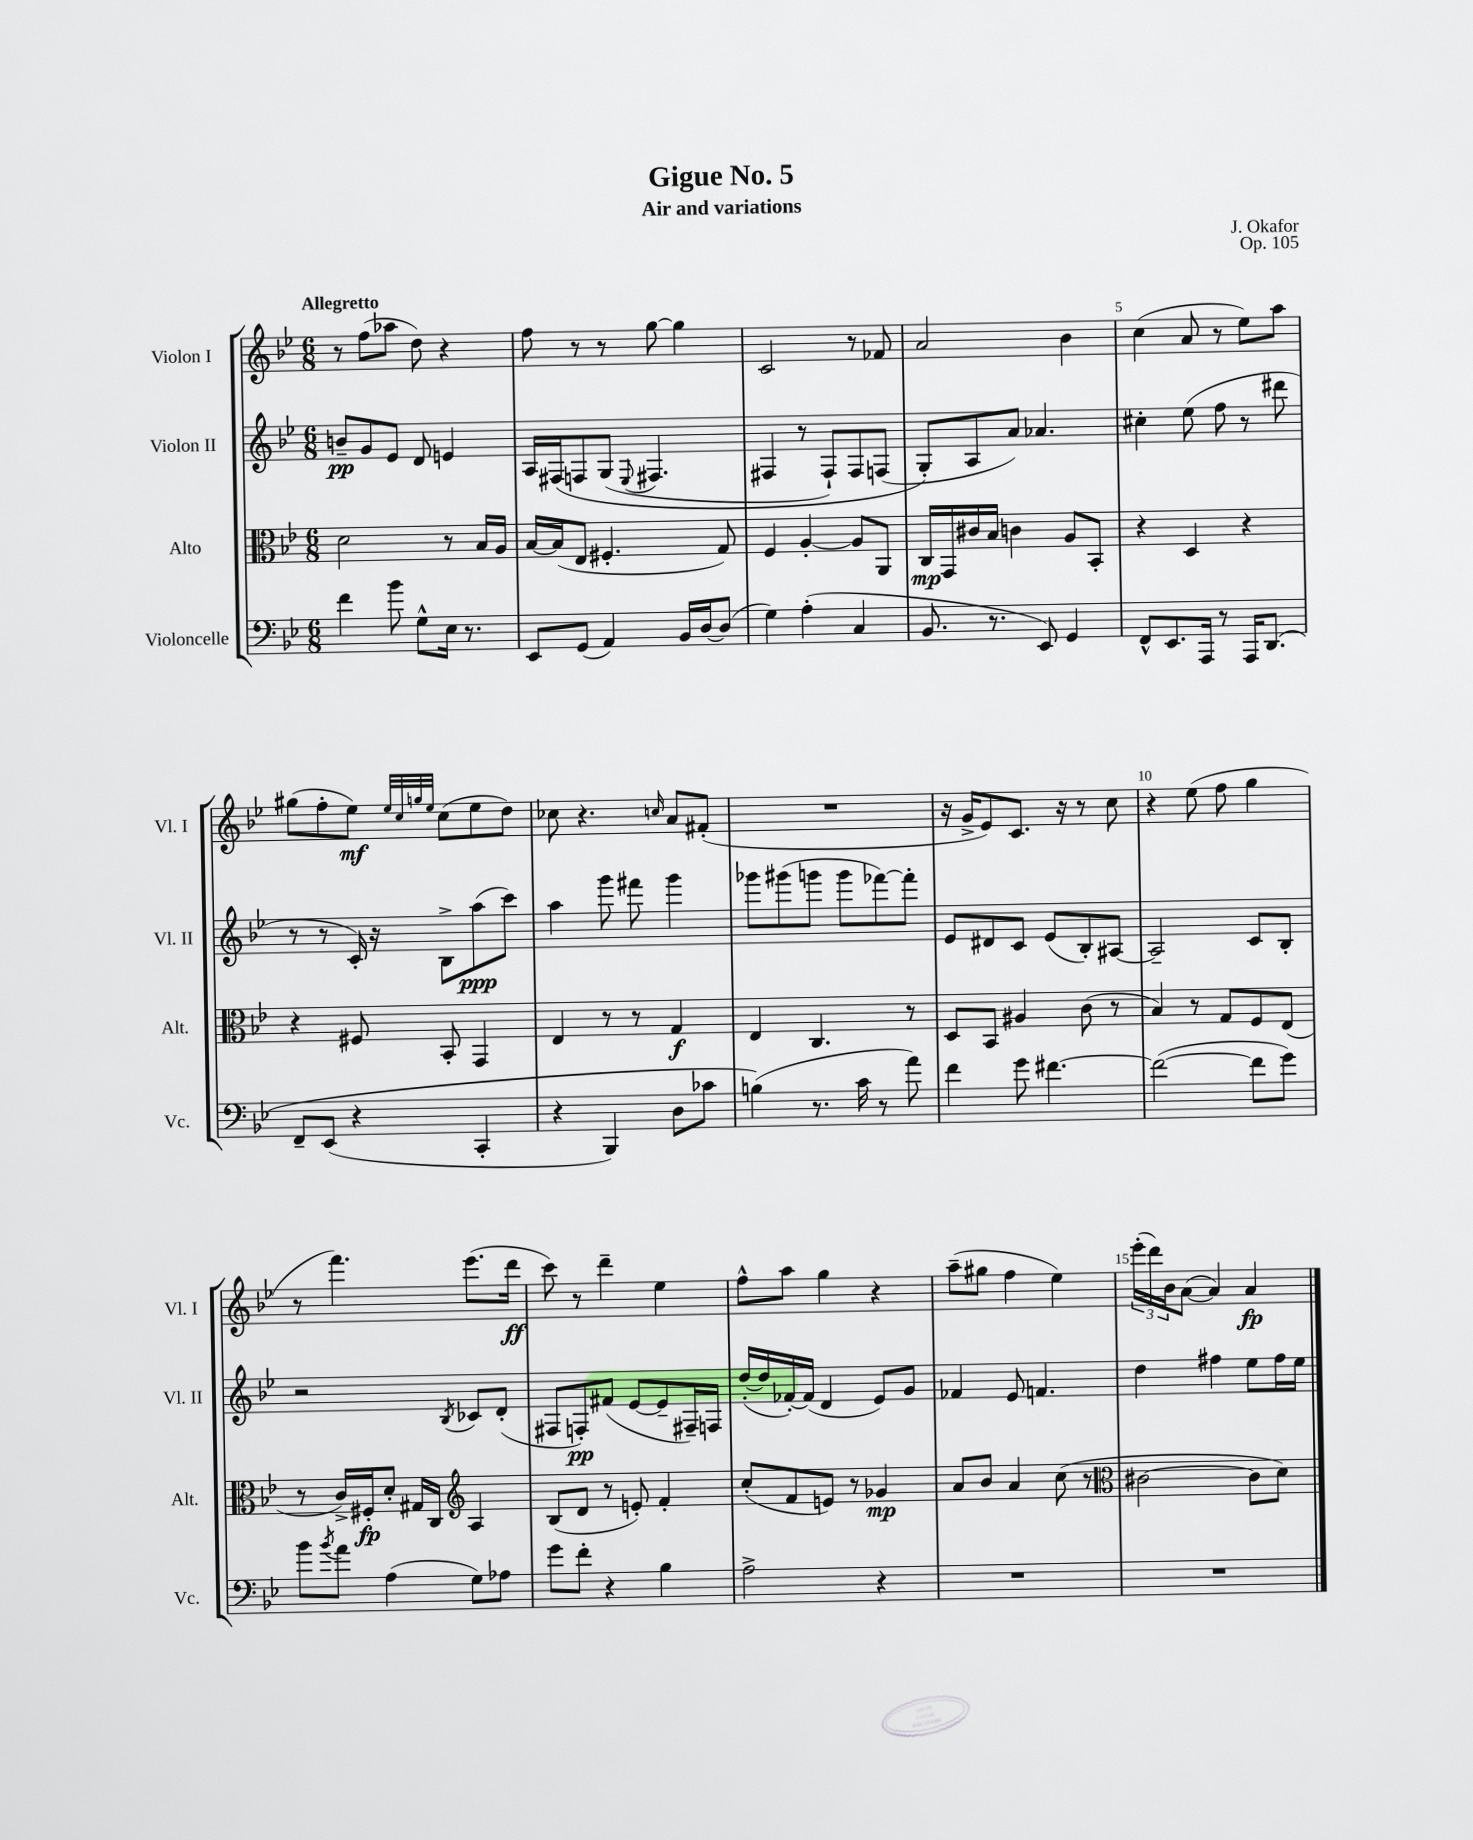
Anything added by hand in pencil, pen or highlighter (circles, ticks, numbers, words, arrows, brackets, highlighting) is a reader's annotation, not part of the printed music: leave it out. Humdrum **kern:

**kern	**kern	**dynam	**kern	**dynam	**kern	**dynam
*part4	*part3	*part3	*part2	*part2	*part1	*part1
*staff4	*staff3	*staff3	*staff2	*staff2	*staff1	*staff1
*I"Violoncelle	*I"Alto	*	*I"Violon II	*	*I"Violon I	*
*I'Vc.	*I'Alt.	*	*I'Vl. II	*	*I'Vl. I	*
*clefF4	*clefC3	*	*clefG2	*	*clefG2	*
*k[b-e-]	*k[b-e-]	*	*k[b-e-]	*	*k[b-e-]	*
*M6/8	*M6/8	*	*M6/8	*	*M6/8	*
=1	=1	=1	=1	=1	=1	=1
!	!	!	!	!	!LO:TX:a:B:t=Allegretto	!
4f\	2d\	.	8bn~/L	pp	8r	.
.	.	.	8g/	.	(8ff\L	.
8b-\	.	.	8e-/J	.	8aa-X\J	.
8G^^\L	.	.	8d/	.	8dd\)	.
16E-\Jk	8r	.	4en/	.	4r	.
8.r	.	.	.	.	.	.
.	16B-/LL	.	.	.	.	.
.	16A/JJ	.	.	.	.	.
=2	=2	=2	=2	=2	=2	=2
8EE-/L	[16B-/LL	.	16A/LL	.	8ff\	.
.	(16B-/J]	.	(16F#X/J	.	.	.
(8GG/J	8E-/J	.	8Fn/	.	8r	.
4AA/)	4.F#X'/	.	(8G/J	.	8r	.
.	.	.	8qqE-/	.	.	.
.	.	.	4.F#X/	.	[8gg\	.
16BB-/LL	.	.	.	.	4gg\]	.
[16D/J	.	.	.	.	.	.
(8D/J]	8G/)	.	.	.	.	.
=3	=3	=3	=3	=3	=3	=3
4G\)	4F/	.	4F#X/	.	2c/	.
(4A'\	[4A'/	.	8r	.	.	.
.	.	.	8F#`/L)	.	.	.
4C/	8A/L]	.	8F#/	.	8r	.
.	8AA/J	.	(8Fn/J	.	8f-X/	.
=4	=4	=4	=4	=4	=4	=4
8.BB-/	16C/LL	mp	8G'/L)	.	2a/	.
.	16GG/	.	.	.	.	.
.	16c#X/	.	8A/	.	.	.
8.r	16B-/JJ	.	.	.	.	.
.	4cn\	.	8a/J)	.	.	.
8EE-/)	.	.	4.a-X/	.	.	.
4GG/	8A/L	.	.	.	4b-\	.
.	8BB-'/J	.	.	.	.	.
=5	=5	=5	=5	=5	=5	=5
8FF^^/L	4r	.	4cc#X'\	.	(4cc\	.
8.EE-/	.	.	.	.	.	.
.	4D/	.	(8ee-\	.	8a/	.
16AAA/Jk	.	.	.	.	.	.
8r	.	.	8ff\	.	8r	.
16AAA/KL	4r	.	8r	.	8ee-\L)	.
(8.DD/J	.	.	.	.	.	.
.	.	.	8ddd#X\	.	8aa\J	.
!!LO:LB:g=z
=6	=6	=6	=6	=6	=6	=6
8FF~/L	4r	.	8r	.	(8gg#X\L	.
(8EE-/J	.	.	8r	.	8ff'\	.
4r	8F#X/	.	16c'/)	.	8ee-\J)	mf
.	.	.	16r	.	.	.
.	.	.	.	.	32qqee-/LLL	.
.	.	.	.	.	32qqcc/	.
.	.	.	.	.	32qqggn/	.
.	.	.	.	.	32qqee-/JJJ	.
.	8BB-'/	.	8B-^\L	.	(8cc\L	.
4CC'/	4GG/	.	(8aa\	ppp	8ee-\	.
.	.	.	8ccc\J)	.	8dd\J)	.
=7	=7	=7	=7	=7	=7	=7
4r	4E-/	.	4aa\	.	8cc-X\	.
.	.	.	.	.	4.r	.
4BBB-/)	8r	.	8ggg\	.	.	.
.	8r	.	8fff#X\	.	.	.
.	.	.	.	.	16qqccn/	.
8D\L	4G/	f	4ggg\	.	8a/L	.
8c-X\J	.	.	.	.	(8f#X'/J	.
=8	=8	=8	=8	=8	=8	=8
(4Bn\)	4E-/	.	8ggg-X\L	.	2.r	.
.	.	.	(8ggg#X\	.	.	.
8.r	4.C/	.	8gggn\J	.	.	.
.	.	.	8ggg\L	.	.	.
16c\	.	.	.	.	.	.
8r	.	.	[8fff-X\)	.	.	.
8a\)	8r	.	8fff-'\J]	.	.	.
=9	=9	=9	=9	=9	=9	=9
4f\	8D/L	.	8e-/L	.	16r	.
.	.	.	.	.	16g^/KL	.
.	8BB-/J	.	8d#X/	.	8e-/)	.
8g\	4A#X/	.	8c/J	.	8.c/J	.
[4.f#X\	.	.	(8e-/L	.	.	.
.	.	.	.	.	16r	.
.	(8c\	.	8B-'/)	.	8r	.
.	8r	.	[8A#X/J	.	8cc\	.
=10	=10	=10	=10	=10	=10	=10
(2f#\_	4B-/)	.	2A#~/]	.	4r	.
.	8r	.	.	.	(8ee-\	.
.	8G/L	.	.	.	8ff\	.
8f#\L]	8F/	.	8c/L	.	4gg\	.
8g\J)	(8E-/J	.	8B-'/J	.	.	.
!!LO:LB:g=z
=11	=11	=11	=11	=11	=11	=11
8b-\L	8r	.	2r	.	8r	.
8qb-/	.	.	.	.	.	.
8a\J	16c^/LL)	.	.	.	4.fff\)	.
.	16F#X'/J	fp	.	.	.	.
(4A\	8d'/J	.	.	.	.	.
.	16G#X/LL	.	.	.	.	.
.	16C/JJ	.	.	.	.	.
*	*clefG2	*	*	*	*	*
.	.	.	8qB-/	.	.	.
8G\L)	4A/	.	8c-X/L	.	(8.eee-\L	.
8A-X\J	.	.	(8d'/J	.	.	.
.	.	.	.	.	16ddd\Jk	ff
=12	=12	=12	=12	=12	=12	=12
8g\L	(8B-/L	.	8F#X/L	.	8ccc\)	.
8f'\J	8d/J	.	8Fn'/)	pp	8r	.
4r	8r	.	(8f#X/J	.	4ddd~\	.
.	8en'/)	.	[8e-/L	.	.	.
4B-\	4f'/	.	8e-~/]	.	4ee-\	.
.	.	.	16F#X~/L)	.	.	.
.	.	.	16Fn/JJ	.	.	.
=13	=13	=13	=13	=13	=13	=13
2A^\	(8cc'/L	.	([16dd'/LL	.	8ff^^\L	.
.	.	.	16dd/]	.	.	.
.	8f/	.	[16f-X'/)	.	8aa\J	.
.	.	.	(16f-/JJ]	.	.	.
.	8en/J)	.	4d/	.	4gg\	.
.	8r	.	.	.	.	.
4r	4g-X/	mp	8e-/L)	.	4r	.
.	.	.	8g/J	.	.	.
=14	=14	=14	=14	=14	=14	=14
2.r	8a/L	.	4f-X/	.	(8aa~\L	.
.	8b-/J	.	.	.	8gg#X\J	.
.	4a/	.	8e-/	.	4ff\	.
.	.	.	4.fn/	.	.	.
.	(8cc\	.	.	.	4ee-\)	.
.	8r	.	.	.	.	.
=15	=15	=15	=15	=15	=15	=15
*	*clefC3	*	*	*	*	*
2.r	[2c#X\	.	4dd\	.	(24eee-'\LL	.
.	.	.	.	.	24ddd\)	.
.	.	.	.	.	24b-\J	.
.	.	.	.	.	([8a\J	.
.	.	.	4ff#X\	.	4a/])	.
.	8c#\L]	.	8ee-\L	.	4a/	fp
.	8d\J)	.	16ff#\L	.	.	.
.	.	.	16ee-\JJ	.	.	.
==	==	==	==	==	==	==
*-	*-	*-	*-	*-	*-	*-
